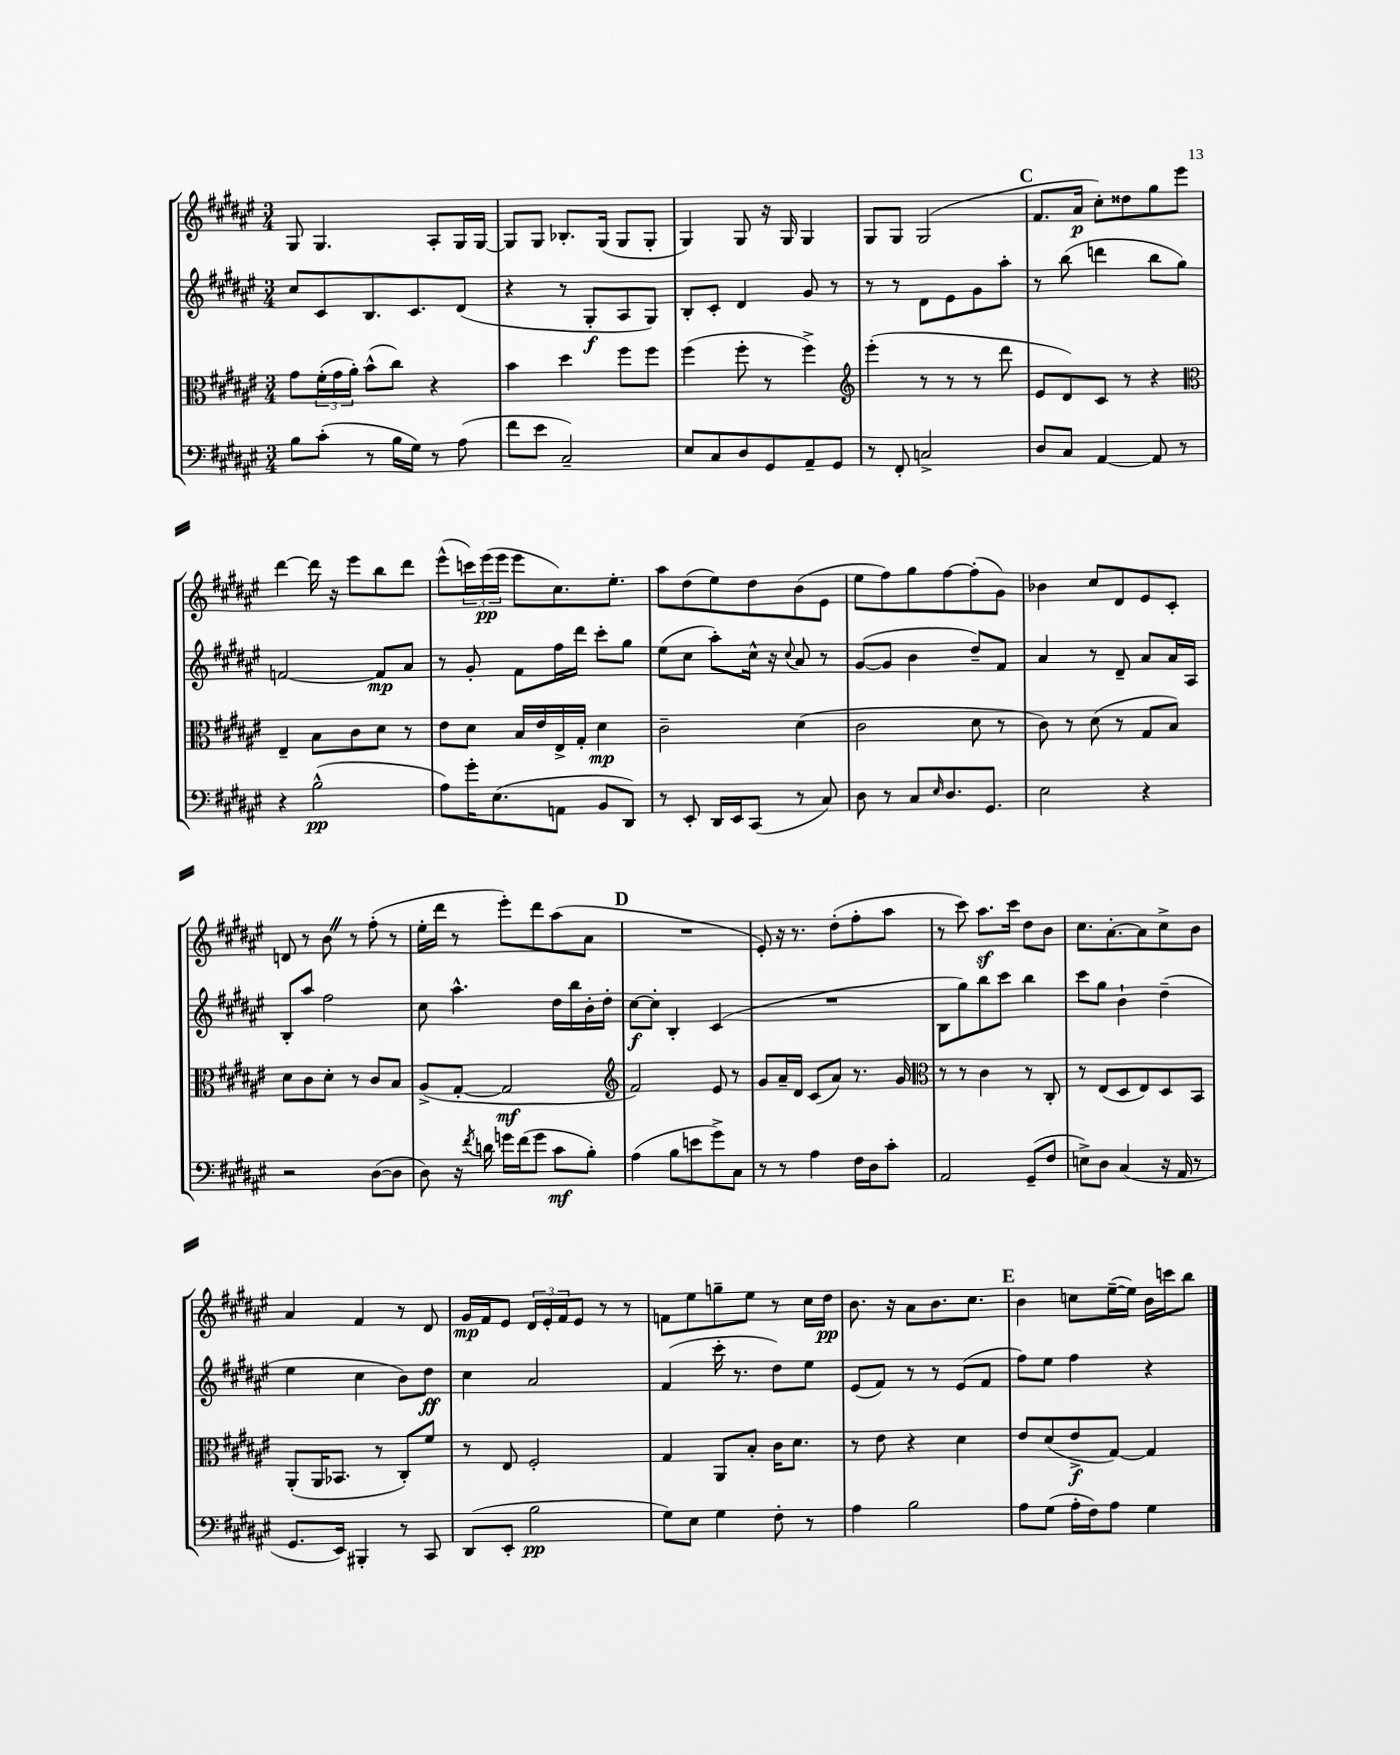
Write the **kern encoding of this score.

**kern	**kern	**kern	**kern
*staff4	*staff3	*staff2	*staff1
*clefF4	*clefC3	*clefG2	*clefG2
*k[f#c#g#d#a#e#]	*k[f#c#g#d#a#e#]	*k[f#c#g#d#a#e#]	*k[f#c#g#d#a#e#]
*M3/4	*M3/4	*M3/4	*M3/4
8B	8g#	8cc#	8G#
(8c#'	(24f#'	8c#	4.G#
.	24g#	.	.
.	24a#')	.	.
8r	(8b^^	8.B	.
16B	8cc#)	.	.
16G#)	.	8.c#	.
8r	4r	.	8A#'
(8A#	.	(8d#	16G#
.	.	.	[16G#
=	=	=	=
8f#	4b	4r	8G#]
8e#	.	.	8G#
2C#~)	4dd#	8r	8.B-'
.	.	8G#'	.
.	.	.	(16G#
.	8ff#	8A#	8G#
.	8ff#	8G#)	8G#'
=	=	=	=
8E#	(4ff#	8B'	4G#)
8C#	.	8c#'	.
8D#	8ff#'	4d#	8G#
8GG#	8r	.	16r
.	.	.	16G#
8AA#~	4ff#^)	8g#	4G#
8GG#	.	8r	.
=	=	=	=
*	*clefG2	*	*
8r	(4eee#'	8r	8G#
8FF#'	.	8r	8G#
2C^	8r	8d#	(2G#
.	8r	8e#	.
.	8r	8g#	.
.	8ddd#	8aa#'	.
=	=	=	=
8D#	8e#	8r	8.f#
8C#	8d#)	(8bb	.
.	.	.	16a#
[4AA#	8c#	4ddd	8cc#')
.	8r	.	8dd##
8AA#]	4r	8bb	8gg#
8r	.	8gg#)	8eee#
=	=	=	=
*	*clefC3	*	*
4r	4E#~	[2f	[4ddd#
(2B^^	8B	.	16ddd#]
.	.	.	16r
.	8c#	.	8eee#
.	8d#	8f]	8bb
.	8r	8a#	8ddd#
=	=	=	=
8A#)	8e#	8r	(8eee#^^
16g#'	8d#	8g#'	24ccc)
.	.	.	(24eee#
(8.E#	.	.	.
.	.	.	24eee#
.	16B	8f#	8eee#
.	16e#	.	.
8AA	16E#^	16ff#	8.cc#)
.	16G#'	16ddd#	.
8BB	4d#	8ccc#'	.
.	.	.	8.ee#'
8DD#)	.	8gg#	.
=	=	=	=
8r	2c#~	(8ee#	8aa#
8EE#'	.	8cc#	(8dd#
16DD#	.	8aa#')	8ee#)
16EE#	.	.	.
(8CC#	.	16cc#^^	8dd#
.	.	16r	.
.	.	8qqcc#	.
8r	(4d#	8a#	(8b
8C#)	.	8r	8e#
=	=	=	=
8D#	2c#	([8g#	8ee#
8r	.	8g#]	8ff#)
8C#	.	4b	8gg#
16qqE#	.	.	.
8.D#	.	.	[8ff#
.	8d#	8dd#~)	(8ff#']
8.GG#	.	.	.
.	8r	8f#	8g#)
=	=	=	=
2E#	8c#)	4a#	4b-
.	8r	.	.
.	(8d#	8r	8cc#
.	8r	8d#~	8d#
4r	8G#	8a#	8e#
.	8B)	16a#	8c#'
.	.	16A#	.
=	=	=	=
2r	8d#	8B'	8d
.	8c#	8aa#	8r
.	8d#'	2ff#	8b
.	8r	.	8r
([8D#	8c#	.	(8ff#'
8D#]	8B	.	8r
=	=	=	=
8D#)	(8A#^	8cc#	16ee#'
.	.	.	16ddd#
16r	[8G#'	4.aa#^^	8r
8qf#	.	.	.
16d	.	.	.
16g	2G#]	.	8eee#')
(16f#	.	.	.
8g	.	.	8ddd#
8c#	.	16dd#	(8aa#
.	.	16bb	.
8B')	.	16b'	8a#
.	.	16dd#'	.
=	=	=	=
*	*clefG2	*	*
(4A#	2f#)	[8cc#	2.r
.	.	8cc#']	.
8B	.	4B'	.
8e	.	.	.
8g#^)	8e#	(4c#	.
8C#	8r	.	.
=	=	=	=
8r	8g#	2.r	8e#')
8r	16a#~	.	16r
.	16d#	.	8.r
4A#	(8c#	.	.
.	8a#)	.	(8dd#'
16F#	8.r	.	8ff#'
16D#	.	.	.
8c#'	.	.	8aa#
.	16g#	.	.
=	=	=	=
*	*clefC3	*	*
2AA#	8r	8B	8r
.	8r	8gg#)	8ccc#)
.	4c#	8bb	8.aa#
.	.	8ccc#	.
.	.	.	16ccc#
(8GG#~	8r	4bb	8dd#
8F#	8C#'	.	8b
=	=	=	=
8E^)	8r	8ccc#	8.cc#
8D#	(8E#	8gg#	.
.	.	.	[8.a#'
(4C#	8D#	4b`	.
.	8E#)	.	8a#]
16r	8D#	(4dd#~	8cc#^
16AA#	.	.	.
8r	8BB	.	8b
=	=	=	=
8.GG#	(8AA#'	4ee#	4a#
.	16AA#	.	.
16EE#)	8.BB-	.	.
4BBB#'	.	4cc#	4f#
.	8r	.	.
8r	8C#')	8b)	8r
8CC#	8f#	8dd#	8d#
=	=	=	=
(8DD#	8r	4cc#	16g#
.	.	.	16f#
8EE#'	8E#	.	8e#
2B	2F#'	2a#	24d#
.	.	.	24e#'
.	.	.	24f#
.	.	.	8e#
.	.	.	8r
.	.	.	8r
=	=	=	=
8G#)	4G#	(4f#	8f
8E#	.	.	8ee#
4G#	8AA#	16ccc#'	8gg~
.	.	8.r	.
.	8B'	.	8ee#
8F#'	16c#	8dd#)	8r
.	8.d#	.	.
8r	.	8ee#	16cc#
.	.	.	16dd#
=	=	=	=
4A#	8r	(8e#	8.b
.	8e#	8f#)	.
.	.	.	16r
2B	4r	8r	8a#
.	.	8r	8.b
.	4d#	(8e#	.
.	.	.	8.cc#
.	.	8f#	.
=	=	=	=
8A#	8e#	8ff#)	4b
(8G#	(8d#	8ee#	.
16A#'	8e#^	4ff#	8cc
16F#)	.	.	.
8A#	[8G#)	.	([16ee#~
.	.	.	16ee#])
4G#	4G#]	4r	16b
.	.	.	16ccc
.	.	.	8bb
==	==	==	==
*-	*-	*-	*-
